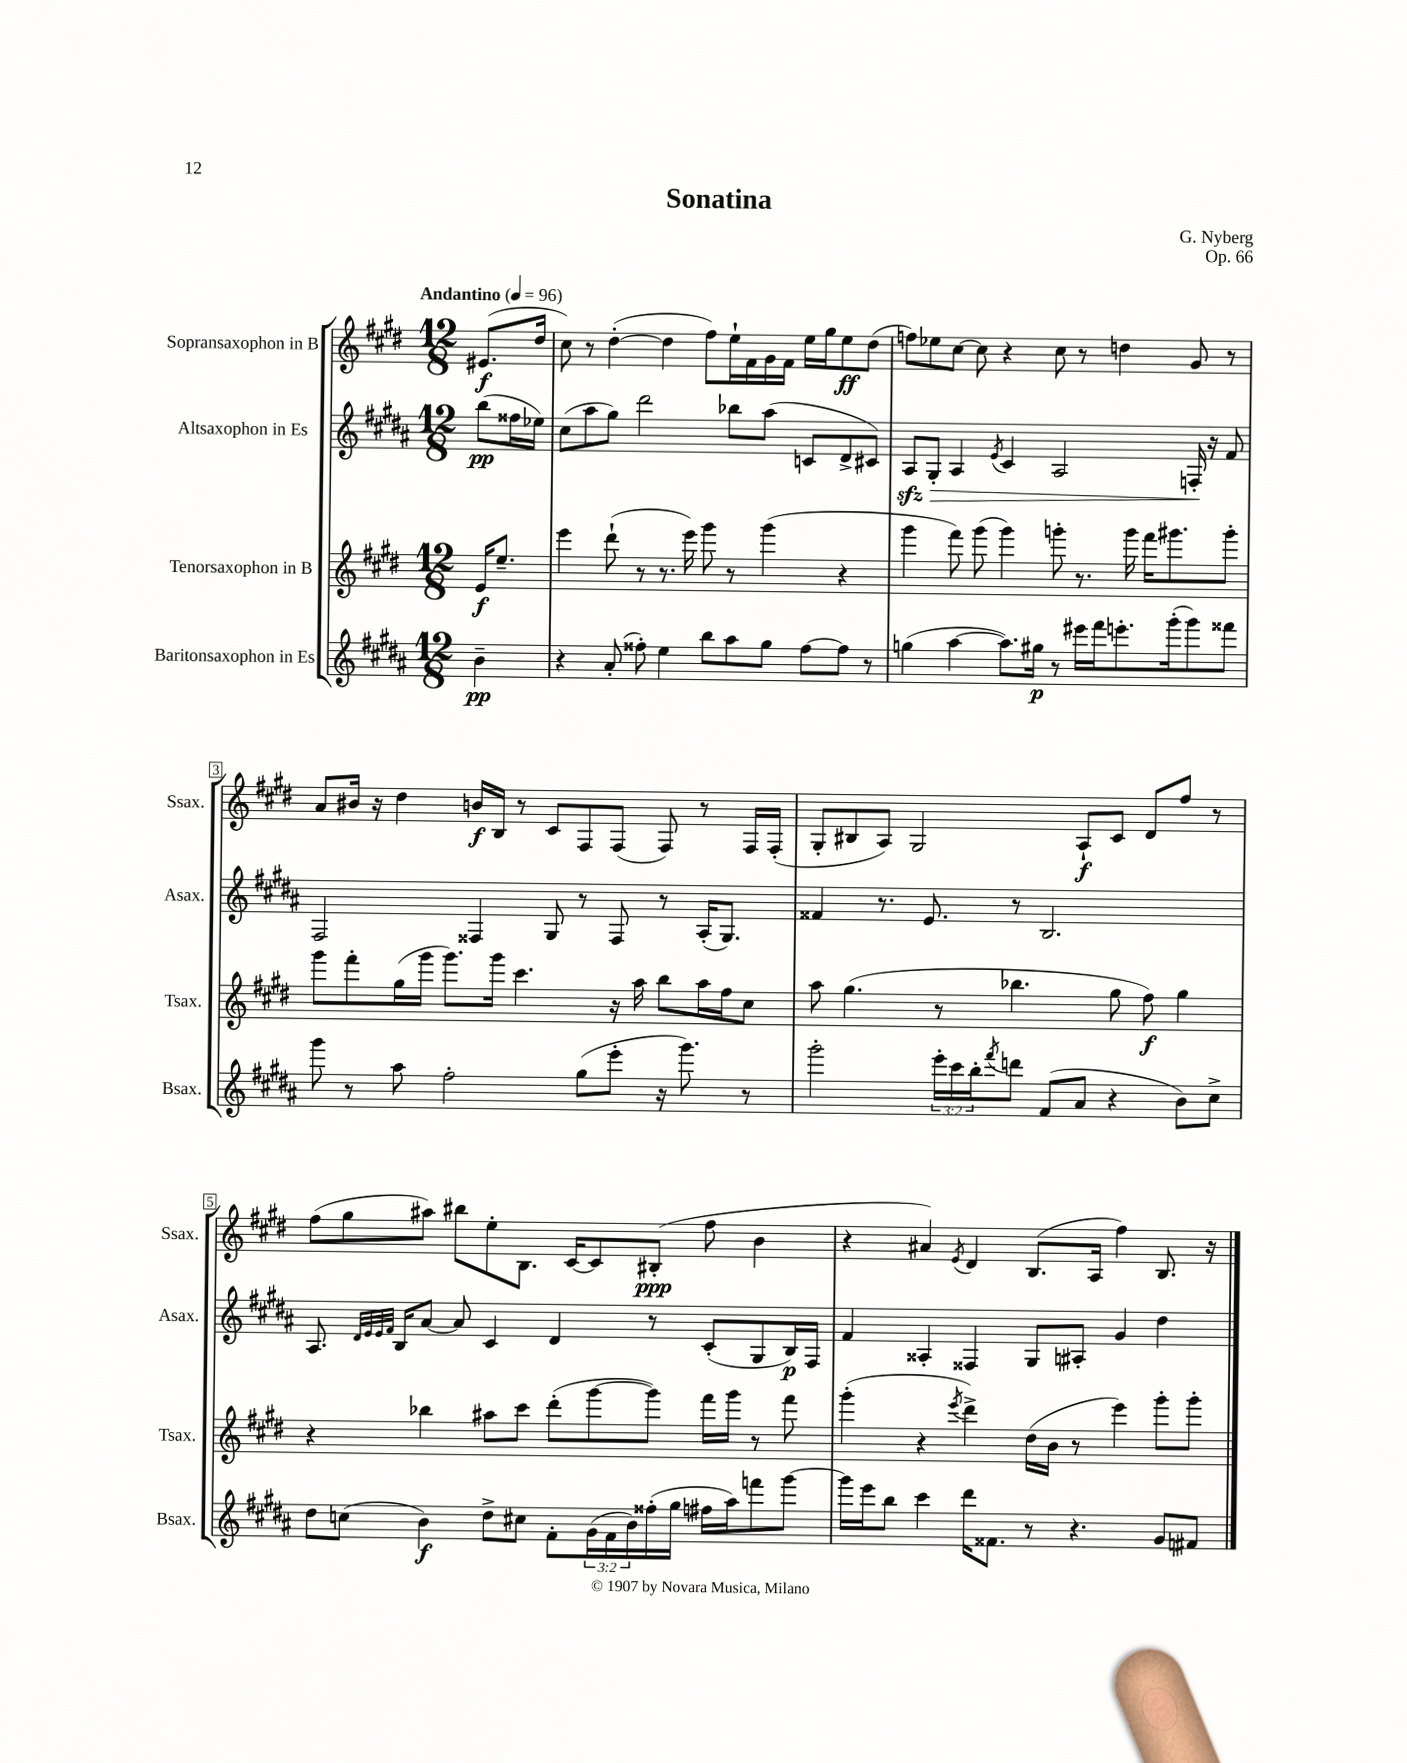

**kern	**dynam	**kern	**dynam	**kern	**dynam	**kern	**dynam
*part4	*part4	*part3	*part3	*part2	*part2	*part1	*part1
*staff4	*staff4	*staff3	*staff3	*staff2	*staff2	*staff1	*staff1
*I"Baritonsaxophon in Es	*	*I"Tenorsaxophon in B	*	*I"Altsaxophon in Es	*	*I"Sopransaxophon in B	*
*I'Bsax.	*	*I'Tsax.	*	*I'Asax.	*	*I'Ssax.	*
*clefG2	*	*clefG2	*	*clefG2	*	*clefG2	*
*k[f#c#g#d#a#]	*	*k[f#c#g#d#]	*	*k[f#c#g#d#a#]	*	*k[f#c#g#d#]	*
*M12/8	*	*M12/8	*	*M12/8	*	*M12/8	*
*MM96	*	*MM96	*	*MM96	*	*MM96	*
=	=	=	=	=	=	=	=
!	!	!	!	!	!	!LO:TX:a:B:t=Andantino	!
4b~\	pp	16e/KL	f	(8bb\L	pp	(8.e#X/L	f
.	.	8.ee~/J	.	.	.	.	.
.	.	.	.	16ff##X\L	.	.	.
.	.	.	.	16ee-X\JJ)	.	16dd#/Jk	.
=1	=1	=1	=1	=1	=1	=1	=1
4r	.	4eee\	.	(8cc#\L	.	8cc#\)	.
.	.	.	.	8aa#\	.	8r	.
(8a#'/	.	(8ddd#`\	.	8gg#\J)	.	([4dd#'\	.
8ff##X'\)	.	8r	.	2ddd#\	.	.	.
4ee\	.	8.r	.	.	.	4dd#\]	.
.	.	16eee\)	.	.	.	.	.
8bb\L	.	8ggg#\	.	.	.	8ff#\L)	.
8aa#\	.	8r	.	8bb-X\L	.	16ee`\L	.
.	.	.	.	.	.	16f#\	.
8gg#\J	.	(4ggg#\	.	(8aa#\J	.	16g#\	.
.	.	.	.	.	.	16f#\JJ	.
[8ff##\L	.	.	.	8cn/L	.	16ee\LL	.
.	.	.	.	.	.	16gg#\J	.
8ff##\J]	.	4r	.	8d#^/	.	8ee\	ff
8r	.	.	.	8c#X/J)	.	(8dd#\J	.
=2	=2	=2	=2	=2	=2	=2	=2
!	!	!	!	!	!LO:HP:b	!	!
(4ggn\	.	4ggg#\	.	8A#zz/L	>	8ffn\L)	.
.	.	.	.	8G#'/J	.	8ee-X\	.
[4aa#\	.	8fff#\)	.	4A#/	.	[8cc#\J	.
.	.	(8ggg#\	.	.	.	8cc#\]	.
.	.	.	.	8qe/	.	.	.
8.aa#\L])	.	4ggg#\)	.	4c#/	.	4r	.
16gg#X\Jk	p	.	.	.	.	.	.
8r	.	8gggn'\	.	2A#/	.	8cc#\	.
16eee#X\LL	.	8.r	.	.	.	8r	.
16fff#\J	.	.	.	.	.	.	.
8.eeen'\	.	.	.	.	.	4ddn\	.
.	.	16ggg\	.	.	.	.	.
.	.	16fff#\KL	.	.	.	.	.
(16ggg#'\k	.	8.ggg#X\	.	.	.	.	.
8ggg#\)	.	.	.	16Fn'/	.	8g#/	.
.	.	.	.	16r	]	.	.
8fff##X\J	.	8ggg#'\J	.	8f#/	.	8r	.
!!LO:LB:g=z
=3	=3	=3	=3	=3	=3	=3	=3
8ggg#\	.	8ggg#\L	.	2F#/	.	8a/L	.
8r	.	8fff#'\	.	.	.	16b#X/Jk	.
.	.	.	.	.	.	16r	.
8aa#\	.	(16gg#\L	.	.	.	4dd#\	.
.	.	16ggg#\JJ	.	.	.	.	.
2ff#'\	.	8.ggg#\L)	.	.	.	.	.
.	.	.	.	4F##X/	.	16bn/LL	f
.	.	16ggg#\Jk	.	.	.	16B/JJ	.
.	.	4.ccc#\	.	.	.	8r	.
.	.	.	.	8G#/	.	8c#/L	.
(8gg#\L	.	.	.	8r	.	8F#/	.
8eee'\J	.	16r	.	8F##/	.	(8F#/J	.
.	.	16aa\	.	.	.	.	.
16r	.	8bb\L	.	8r	.	8F#/)	.
8.ggg#\)	.	.	.	.	.	.	.
.	.	16aa\L	.	(16A#'/KL	.	8r	.
.	.	16ff#\J	.	8.G#/J)	.	.	.
8r	.	8cc#\J	.	.	.	16F#/LL	.
.	.	.	.	.	.	(16F#'/JJ	.
=4	=4	=4	=4	=4	=4	=4	=4
2ggg#'\	.	8aa\	.	4f##X/	.	8G#'/L	.
.	.	(4.gg#\	.	.	.	8B#X/	.
.	.	.	.	8.r	.	8A/J)	.
.	.	.	.	.	.	2G#/	.
.	.	.	.	8.e/	.	.	.
24eee'\LL	.	8r	.	.	.	.	.
24ccc#\	.	.	.	.	.	.	.
24bb'\J	.	.	.	.	.	.	.
8qfff#/	.	.	.	.	.	.	.
8dddn\J	.	4.bb-X\	.	8r	.	.	.
(8f#/L	.	.	.	2.B/	.	.	.
8a#/J	.	.	.	.	.	8A`/L	f
4r	.	8gg#\	.	.	.	8c#/J	.
.	.	8ff#\)	f	.	.	8d#/L	.
8b\L)	.	4gg#\	.	.	.	8ff#/J	.
8cc#^\J	.	.	.	.	.	8r	.
!!LO:LB:g=z
=5	=5	=5	=5	=5	=5	=5	=5
8dd#\L	.	4r	.	8.A#/	.	(8ff#\L	.
(8ccn\J	.	.	.	.	.	8gg#\	.
.	.	.	.	32qqd#/LLL	.	.	.
.	.	.	.	32qqe/	.	.	.
.	.	.	.	32qqe/	.	.	.
.	.	.	.	32qqf#/JJJ	.	.	.
.	.	.	.	16B/KL	.	.	.
4b\)	f	4bb-X\	.	[8a#/J	.	8aa#X\J)	.
.	.	.	.	8a#/]	.	8bb#X\L	.
8dd#^\L	.	8aa#X\L	.	4c#/	.	8ee'\	.
8cc#X\J	.	8ccc#\J	.	.	.	8.B\J	.
8f#'\L	.	(8ddd#'\L	.	4d#/	.	.	.
.	.	.	.	.	.	[16c#/KL	.
(24g#\L	.	[8ggg#\	.	.	.	8c#/]	.
24f#\	.	.	.	.	.	.	.
24b\)	.	.	.	.	.	.	.
(16ff##X'\	.	8ggg#\J])	.	8r	.	(8B#X'/J	ppp
16gg#\JJ	.	.	.	.	.	.	.
16ff#X\LL	.	16fff#\LL	.	(8c#'/L	.	8ff#\	.
16aa#\J)	.	16ggg#\JJ	.	.	.	.	.
8fffn\	.	8r	.	8G#/	.	4b\	.
[8ggg#\J	.	8fff#\	.	16B/L)	p	.	.
.	.	.	.	16F#/JJ	.	.	.
=6	=6	=6	=6	=6	=6	=6	=6
16ggg#\LL]	.	(4ggg#'\	.	4f#/	.	4r	.
16eee\J	.	.	.	.	.	.	.
8bb\J	.	.	.	.	.	.	.
4ccc#\	.	4r	.	4A##X'/	.	4a#X/)	.
.	.	8qeee/	.	.	.	8qe/	.
16ddd#\KL	.	4ddd#^\)	.	4F##X/	.	4d#/	.
8.f##X\J	.	.	.	.	.	.	.
8r	.	(16dd#\LL	.	8G#/L	.	(8.B/L	.
.	.	16b\JJ	.	.	.	.	.
4.r	.	8r	.	8A#X'/J	.	.	.
.	.	.	.	.	.	16A/Jk	.
.	.	4eee\)	.	4g#/	.	4ff#\)	.
8g#/L	.	8ggg#'\L	.	4dd#\	.	8.B/	.
8f#X/J	.	8ggg#'\J	.	.	.	.	.
.	.	.	.	.	.	16r	.
==	==	==	==	==	==	==	==
*-	*-	*-	*-	*-	*-	*-	*-
